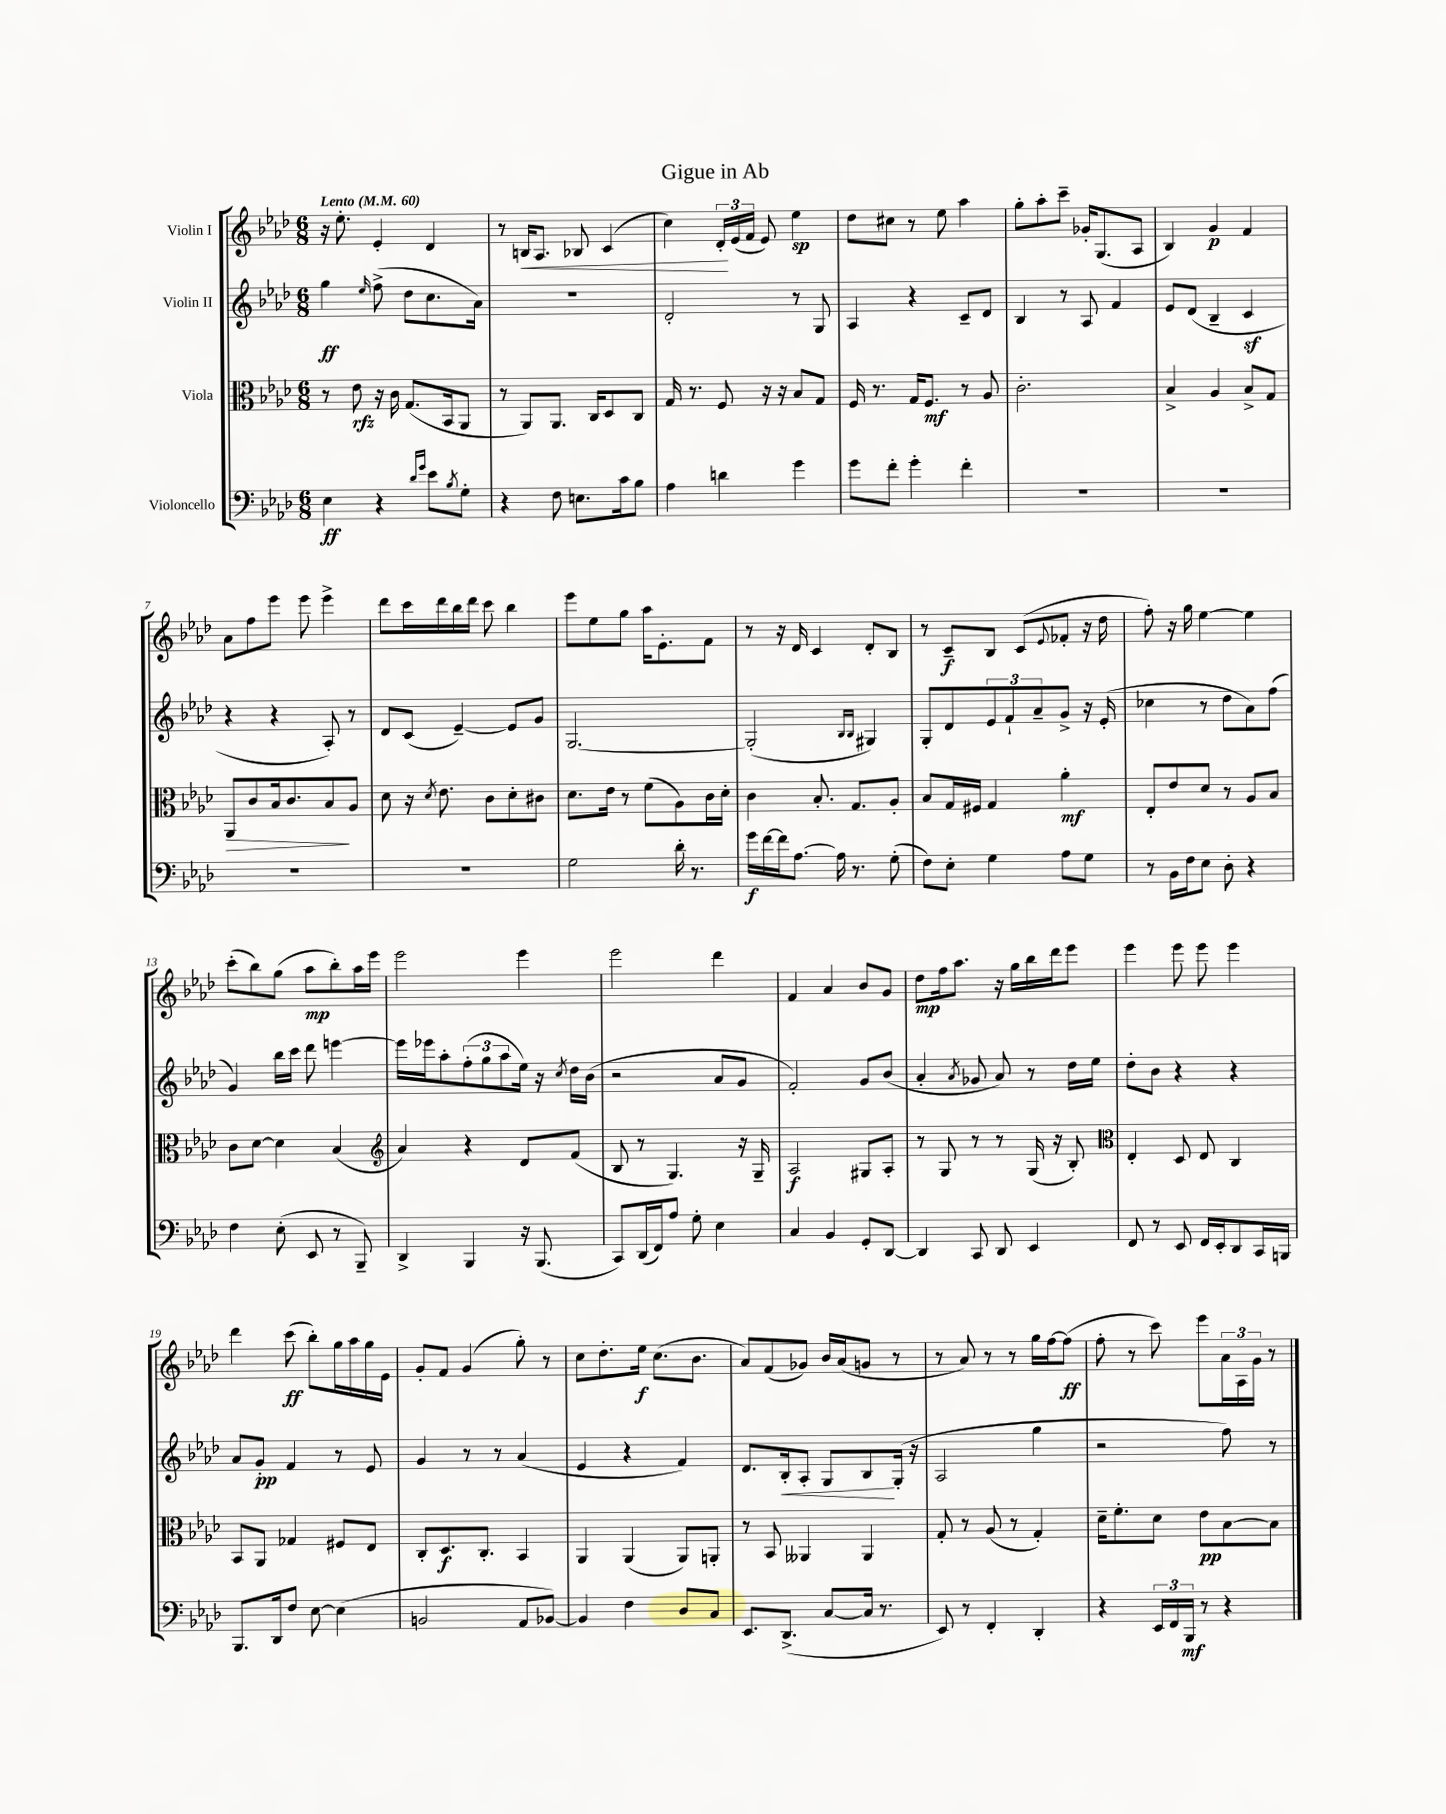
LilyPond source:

\header { title = "Gigue in Ab" }
<<
\new StaffGroup <<
\new Staff = "s0" \with { instrumentName = "Violin I" } {
    \clef treble \key aes \major \numericTimeSignature \time 6/8 \tempo "Lento" 4 = 60
    r16 ees''8.-. ees'4-. des'4 |
    r8 b16\< aes8. bes8 c'4( |
    c''4) \tuplet 3/2 { des'16-.\! ees'16( f'16 } ees'8) ees''4\sp |
    des''8 cis''8 r8 ees''8 aes''4 |
    g''8-. aes''8-. c'''8-- ges'16-. g8.( aes8 |
    bes4) g'4\p f'4 |
    aes'8 f''8 ees'''8 ees'''8 ees'''4-> |
    des'''8 c'''16 des'''16 bes''16 des'''16 c'''8 bes''4 |
    ees'''8 ees''8 g''8 aes''16 ees'8.-. f'8 |
    r8 r16 des'16 c'4 des'8-. bes8 |
    r8 c'8--\f bes8 c'8( \appoggiatura { ees'8 } fes'8-. r16 des''16 |
    f''8-.) r16 g''16 ees''4~ ees''4 |
    c'''8-.( bes''8) g''8( aes''8\mp bes''8-.) aes''16 ees'''16 |
    ees'''2 ees'''4 |
    ees'''2 des'''4 |
    f'4 aes'4 bes'8 g'8 |
    des''8\mp f''16 aes''8. r16 g''16 bes''16 des'''16 ees'''8 |
    ees'''4 ees'''8 ees'''8 ees'''4 |
    des'''4 c'''8\ff( bes''8-.) g''16 aes''16 g''16 ees'16 |
    g'8-. f'8 g'4( g''8-.) r8 |
    c''8 des''8.-. ees''16\f c''8.( bes'8. |
    aes'8) f'8( ges'8) bes'16 aes'16( g'8 r8 |
    r8 aes'8) r8 r8 g''16 f''16~ f''8\ff( |
    f''8-. r8 c'''8) ees'''8 \tuplet 3/2 { aes'16 aes16 g'16 } r8 \bar "|." |
}
\new Staff = "s1" \with { instrumentName = "Violin II" } {
    \clef treble \key aes \major \numericTimeSignature \time 6/8
    g''4\ff \grace { ees''16 } f''8->( des''8 c''8. aes'16) |
    r2. |
    des'2-. r8 g8 |
    aes4 r4 c'8-- des'8 |
    bes4 r8 aes8 f'4 |
    ees'8 des'8( bes4-- c'4\sf |
    r4 r4 aes8-.) r8 |
    des'8 c'8( ees'4~--) ees'8 g'8 |
    g2.~ |
    g2-.( \grace { bes16 bes16 } gis4) |
    g8-. des'8 \tuplet 3/2 { ees'8 f'8-! aes'8-- } g'8-> r16 ees'16-.( |
    ces''4 r8 des''8 aes'8) f''8( |
    g'4) bes''16 c'''16 des'''8 e'''4~ |
    e'''16 ees'''16 aes''8-. \tuplet 3/2 { f''8-.( g''8 aes''8 } ees''16) r16 \acciaccatura { c''8 } des''16 bes'16( |
    r2 aes'8 g'8 |
    f'2-.) g'8 bes'8( |
    aes'4-. \acciaccatura { aes'8 } ges'8 aes'8) r8 des''16 ees''16 |
    des''8-. bes'8 r4 r4 |
    aes'8 g'8-.\pp f'4 r8 ees'8 |
    g'4 r8 r8 aes'4( |
    ees'4 r4 f'4) |
    des'8. bes16-.\< aes8-. g8 bes8\! g16-.( r16 |
    aes2 g''4 |
    r2 f''8) r8 \bar "|." |
}
\new Staff = "s2" \with { instrumentName = "Viola" } {
    \clef alto \key aes \major \numericTimeSignature \time 6/8
    r8 ees'8\rfz r16 c'16 g8.( bes,16 aes,8 |
    r8 aes,8) aes,8. c16 des8 c8 |
    g16 r8. f8 r16 r16 bes8 g8 |
    f16 r8. g16 f8.\mf r8 aes8 |
    c'2.-. |
    bes4-> aes4 bes8-> g8 |
    aes,8\> c'8 bes16 c'8. bes8\! aes8 |
    des'8 r16 \acciaccatura { des'8 } ees'8. c'8 des'8-. cis'8 |
    des'8. ees'16 r8 f'8( aes8) c'16 des'16-. |
    c'4 bes8.-. g8. aes8-. |
    bes8 g16 fis16 g4 aes'4-.\mf |
    ees8-. ees'8 des'8 r8 aes8 bes8 |
    c'8 des'8~ des'4 bes4( |
    \clef treble aes'4) r4 des'8 f'8( |
    bes8 r8 g4.) r16 g16-- |
    aes2\f gis8 aes8-. |
    r8 g8 r8 r8 g16( r16 bes8-.) |
    \clef alto ees4-. des8 ees8 c4 |
    bes,8 aes,8 ges4 fis8 ees8 |
    c8-. des8.\f c8.-. bes,4 |
    aes,4 aes,4( aes,8) a,8-. |
    r8 bes,8 aeses,4 aeses,4 |
    g8-. r8 aes8( r8 g4-.) |
    des'16-- f'8.-. des'8 ees'8\pp bes8~ bes8 \bar "|." |
}
\new Staff = "s3" \with { instrumentName = "Violoncello" } {
    \clef bass \key aes \major \numericTimeSignature \time 6/8
    ees4\ff r4 \grace { des'16 g'16 } ees'8 \acciaccatura { bes8 } g8-. |
    r4 f8 e8. c'16 bes8 |
    aes4 d'4 g'4 |
    g'8 f'8-. g'4-. f'4-. |
    R2. |
    R2. |
    R2. |
    R2. |
    g2 des'16-. r8. |
    g'16\f f'16~ f'16 aes8.~ aes16 r8. g8-.( |
    f8) ees8-. g4 aes8 g8 |
    r8 bes,16 f16 ees8 des8-. r4 |
    f4 ees8-.( ees,8 r8 bes,,8--) |
    des,4-> bes,,4 r16 bes,,8.( |
    c,8) des,16( f,16) aes8 g8-. ees4 |
    c4 bes,4 g,8-. des,8~ |
    des,4 c,8 des,8 ees,4 |
    f,8 r8 ees,8 f,16 ees,16-. des,8 c,16 b,,16 |
    bes,,8. des,16 f8 ees8~ ees4( |
    b,2 aes,8 bes,8~) |
    bes,4 f4 des8 c8 |
    ees,8. des,8.->( c8~ c16 r8. |
    ees,8) r8 f,4-. des,4-. |
    r4 \tuplet 3/2 { ees,16 f,16 bes,,16\mf } r8 r4 \bar "|." |
}
>>
>>
